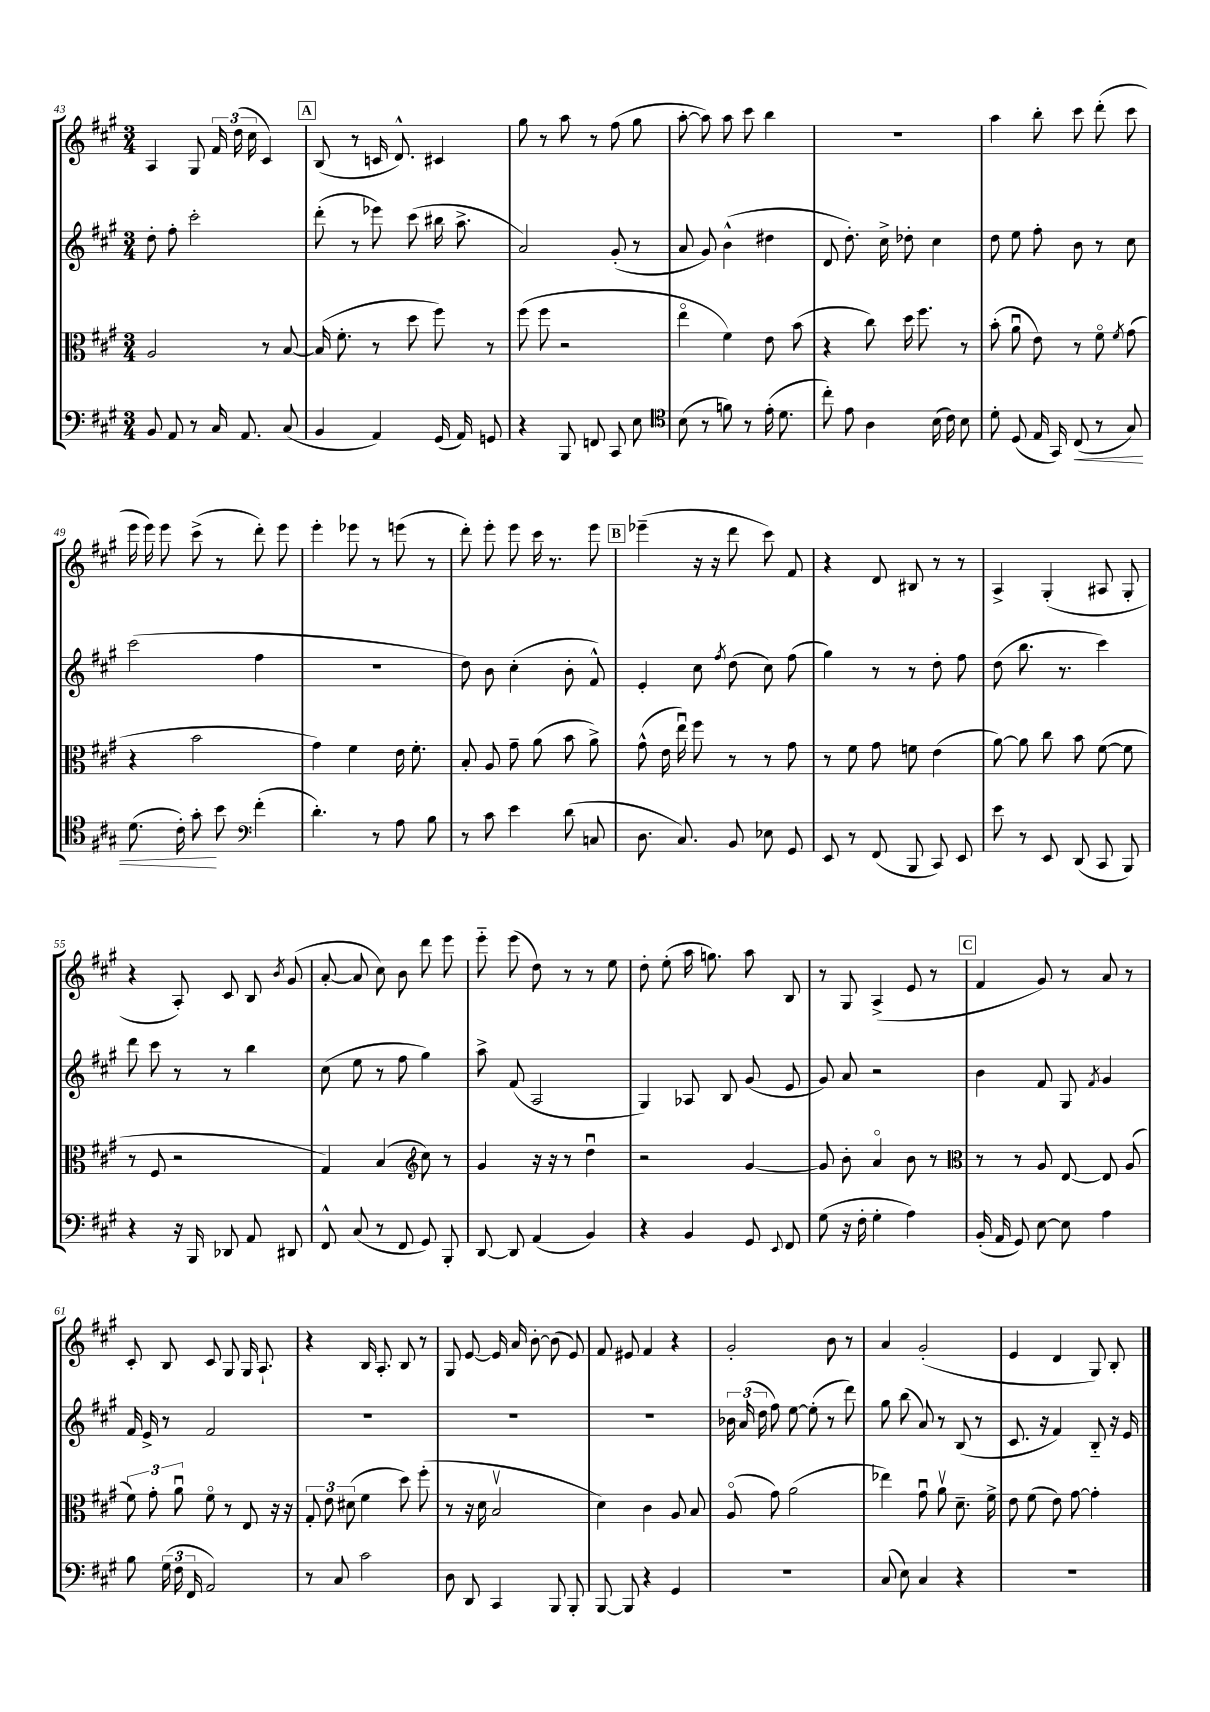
<<
\new StaffGroup <<
\new Staff = "s0" {
    \clef treble \key a \major \numericTimeSignature \time 3/4
    \autoBeamOff a4 gis8 \tuplet 3/2 { fis'16 d''16( cis''16 } cis'4) |
    \mark \markup { \box "A" } b8( r8 c'16 d'8.-^) cis'4 |
    gis''8 r8 a''8 r8 fis''8( gis''8 |
    a''8~-. a''8) a''8 cis'''8 b''4 |
    R2. |
    a''4 b''8-. cis'''8 d'''8-.( cis'''8 |
    e'''16 e'''16) e'''8 cis'''8->( r8 d'''8-.) e'''8 |
    e'''4-. ees'''8 r8 e'''8( r8 |
    d'''8-.) e'''8-. e'''8 cis'''16 r8. e'''8 |
    \mark \markup { \box "B" } ees'''4--( r16 r16 d'''8 cis'''8) fis'8 |
    r4 d'8 bis8 r8 r8 |
    a4-> gis4-.( ais8 gis8-. |
    r4 a8-.) cis'8 b8 \acciaccatura { b'8 } gis'8( |
    a'8~-. a'8 cis''8) b'8 d'''8 e'''8 |
    e'''8-_ e'''8( d''8) r8 r8 e''8 |
    d''8-. e''8-.( a''16 g''8.) a''8 b8 |
    r8 gis8 a4->( e'8 r8 |
    \mark \markup { \box "C" } fis'4 gis'8) r8 a'8 r8 |
    cis'8-. b8 cis'8 gis8 gis16 a8.-! |
    r4 b16 a8.-. b8 r8 |
    gis8 e'8~ e'16 a'16 b'8~-. b'8( e'8) |
    fis'8 eis'8 fis'4 r4 |
    gis'2-. b'8 r8 |
    a'4 gis'2-.( |
    e'4 d'4 gis8) b8-. \bar "|." |
}
\new Staff = "s1" {
    \clef treble \key a \major \numericTimeSignature \time 3/4
    \autoBeamOff d''8-. fis''8-. cis'''2-. |
    \mark \markup { \box "A" } d'''8-.( r8 ees'''8) cis'''8( bis''16 a''8.-> |
    a'2) gis'8-.( r8 |
    a'8 gis'8) b'4-^( dis''4 |
    d'8 d''8.-.) cis''16-> des''8-. cis''4 |
    d''8 e''8 fis''8-. b'8 r8 cis''8 |
    cis'''2( fis''4 |
    R2. |
    d''8) b'8 cis''4-.( b'8-. fis'8-^) |
    \mark \markup { \box "B" } e'4-. cis''8 \acciaccatura { fis''8 } d''8( cis''8) fis''8( |
    gis''4) r8 r8 d''8-. fis''8 |
    d''8( b''8. r8. cis'''4) |
    d'''8 cis'''8 r8 r8 b''4 |
    cis''8( e''8 r8 fis''8 gis''4) |
    a''8-> fis'8( a2 |
    gis4) aes8 b8 gis'8( e'8 |
    gis'8) a'8 r2 |
    \mark \markup { \box "C" } b'4 fis'8 gis8 \acciaccatura { fis'8 } gis'4 |
    fis'16 e'16-> r8 fis'2 |
    R2. |
    R2. |
    R2. |
    \tuplet 3/2 { bes'16 a'16( d''16 } fis''8) e''8~ e''8-.( r8 d'''8) |
    gis''8 b''8( a'8) r8 b8( r8 |
    cis'8. r16 fis'4) b8-_ r16 e'16 \bar "|." |
}
\new Staff = "s2" {
    \clef alto \key a \major \numericTimeSignature \time 3/4
    \autoBeamOff a2 r8 b8~ |
    \mark \markup { \box "A" } b16( fis'8.-. r8 d''8 fis''8) r8 |
    fis''8( fis''8 r2 |
    e''4\flageolet fis'4) e'8 b'8( |
    r4 cis''8) d''16 fis''8. r8 |
    b'8-.( a'8\downbow e'8) r8 fis'8\flageolet \acciaccatura { fis'8 } gis'8( |
    r4 b'2 |
    gis'4) fis'4 e'16 fis'8.-. |
    b8-. a8 gis'8-- a'8( b'8 a'8->) |
    \mark \markup { \box "B" } gis'8-^( e'16 e''16\downbow) fis''8 r8 r8 gis'8 |
    r8 fis'8 gis'8 f'8 e'4( |
    a'8~) a'8 cis''8 b'8 fis'8~( fis'8 |
    r8 fis8 r2 |
    gis4) b4( \clef treble cis''8) r8 |
    gis'4 r16 r16 r8 d''4\downbow |
    r2 gis'4~ |
    gis'8 b'8-. a'4\flageolet b'8 r8 |
    \mark \markup { \box "C" } \clef alto r8 r8 a8 e8~ e8 a8( |
    \tuplet 3/2 { fis'8) gis'8-. a'8\downbow } fis'8\flageolet r8 e8 r16 r16 |
    \tuplet 3/2 { gis8-. e'8 dis'8( } fis'4 d''8) fis''8-.( |
    r8 r16 d'16 b2\upbow |
    d'4) cis'4 a8 b8 |
    a8\flageolet( gis'8) a'2( |
    ees''4) gis'8\downbow a'8\upbow d'8.-- fis'16-> |
    e'8 fis'8( e'8) gis'8~ gis'4-. \bar "|." |
}
\new Staff = "s3" {
    \clef bass \key a \major \numericTimeSignature \time 3/4
    \autoBeamOff b,8 a,8 r8 cis16 a,8. cis8( |
    \mark \markup { \box "A" } b,4 a,4) gis,16( a,16) g,8 |
    r4 b,,8 f,8 cis,8 e8 |
    \clef tenor b8( r8 f'8) r8 e'16-.( d'8. |
    cis''8-.) e'8 a4 b16( cis'16) b8 |
    d'8-. d8( e16 gis,16) cis8\<( r8 gis8) |
    d'8.( cis'16-.) gis'8-.\! b'8 \clef bass fis'4-.( |
    d'4.-.) r8 a8 b8 |
    r8 cis'8 e'4 d'8( c8 |
    \mark \markup { \box "B" } d8. cis8.) b,8 ees8 gis,8 |
    e,8 r8 fis,8( b,,8 cis,8) e,8 |
    e'8 r8 e,8 d,8( cis,8 b,,8) |
    r4 r16 b,,16 des,8 a,8 dis,8 |
    fis,8-^ cis8( r8 fis,8 gis,8) b,,8-. |
    d,8~ d,8 a,4( b,4) |
    r4 b,4 gis,8 \appoggiatura { e,8 } fis,8 |
    gis8( r16 fis16-. gis4-. a4) |
    \mark \markup { \box "C" } b,16-.( a,16 gis,8) e8~ e8 a4 |
    b8 \tuplet 3/2 { gis16( fis16 fis,16 } a,2) |
    r8 cis8 cis'2 |
    d8 d,8 cis,4 b,,8 b,,8-. |
    b,,8~ b,,8 r4 gis,4 |
    R2. |
    cis8( e8) cis4 r4 |
    R2. \bar "|." |
}
>>
>>
\layout { \context { \Score currentBarNumber = #43 } }
